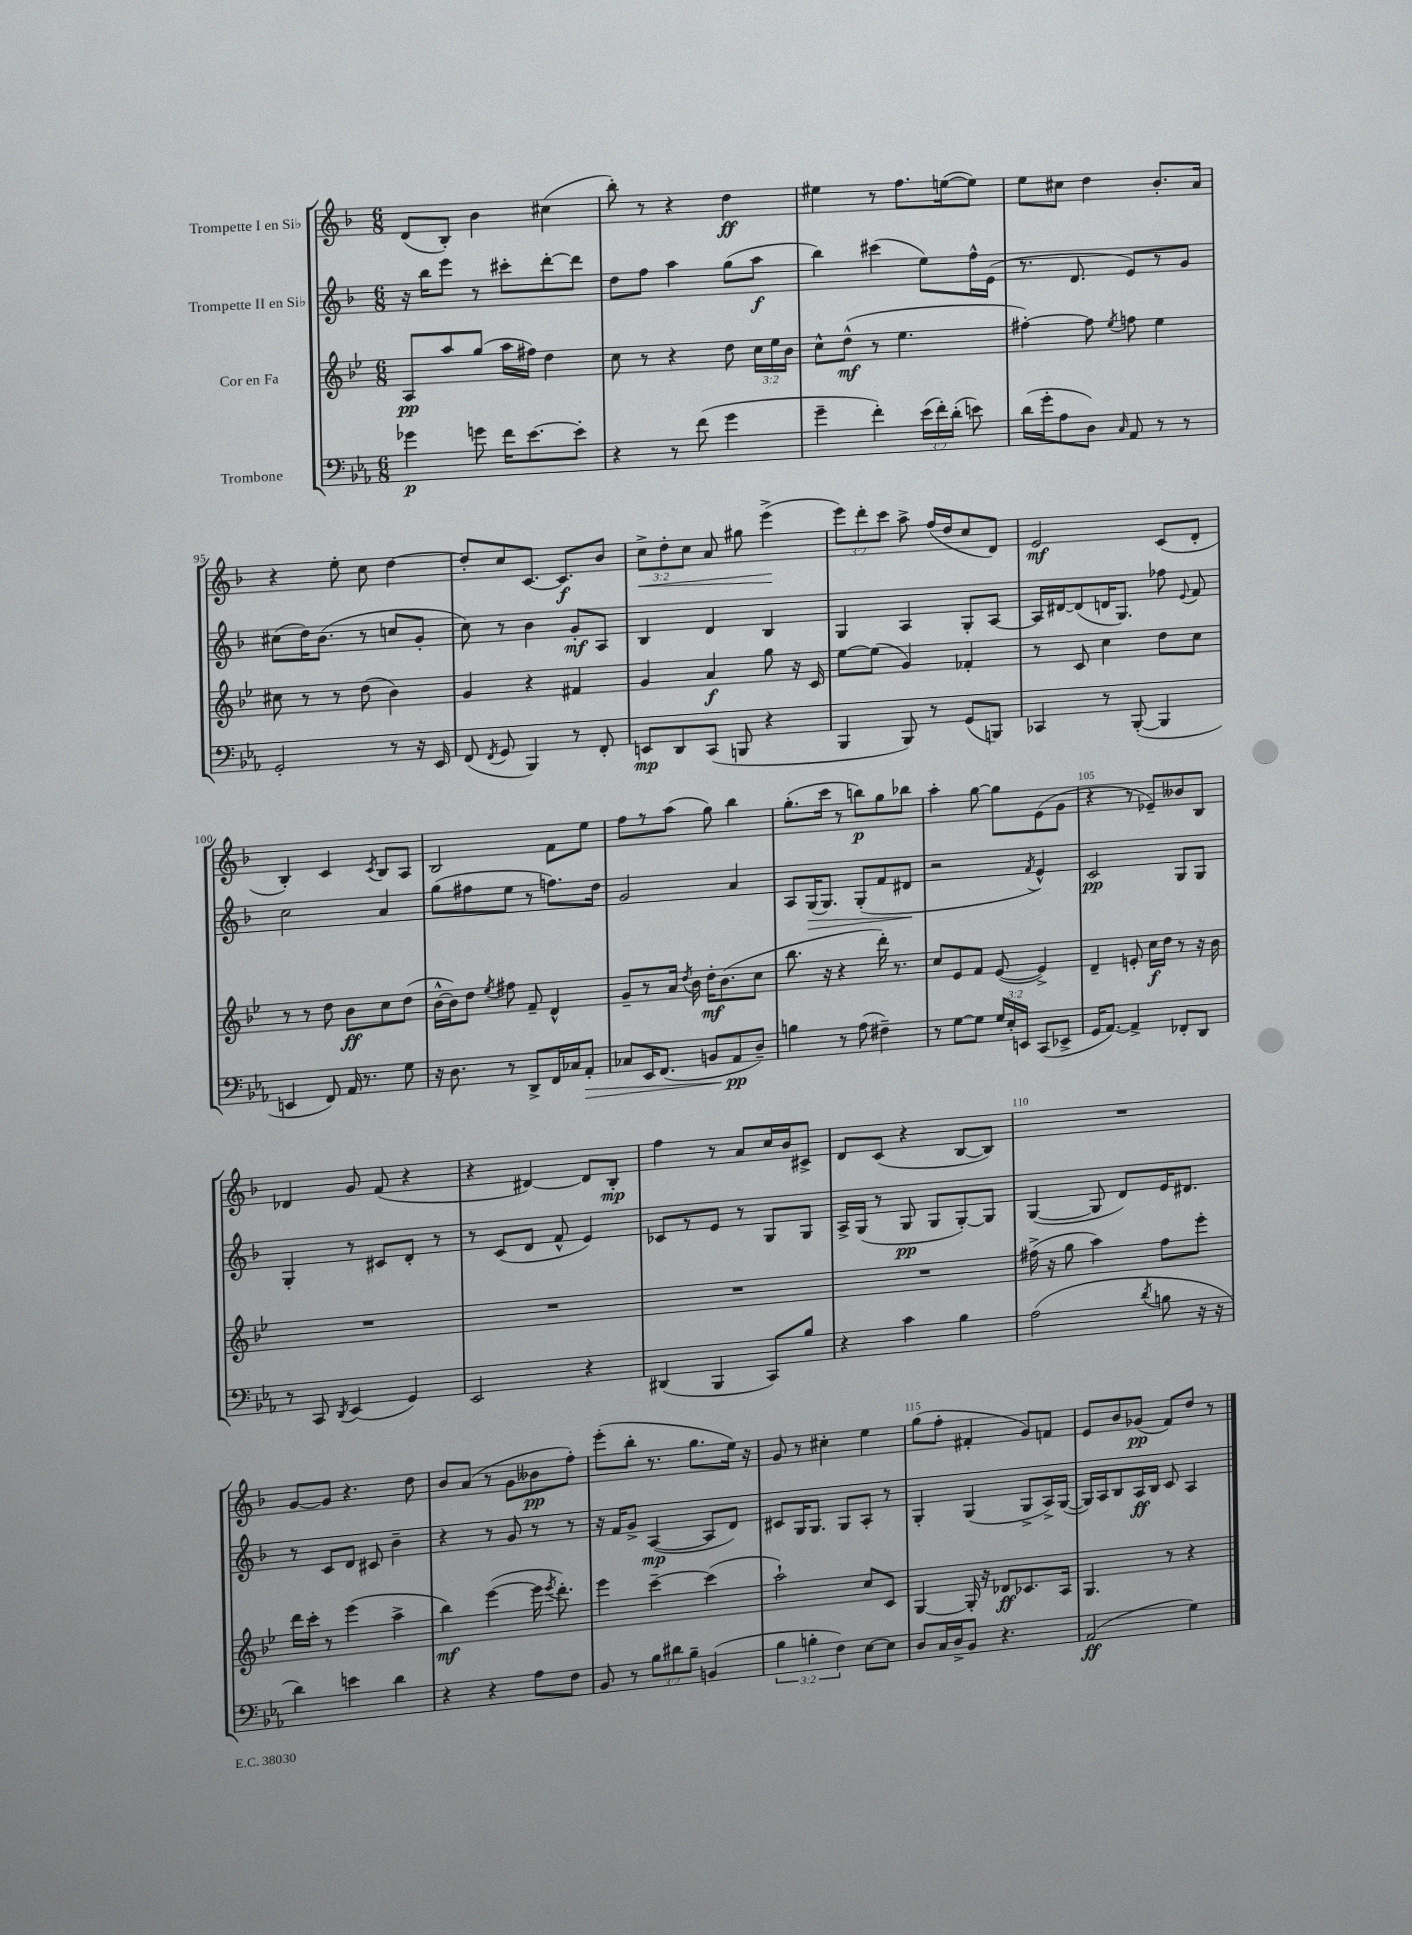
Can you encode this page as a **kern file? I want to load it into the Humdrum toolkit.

**kern	**dynam	**kern	**dynam	**kern	**dynam	**kern	**dynam
*part4	*part4	*part3	*part3	*part2	*part2	*part1	*part1
*staff4	*staff4	*staff3	*staff3	*staff2	*staff2	*staff1	*staff1
*I"Trombone	*	*I"Cor en Fa	*	*I"Trompette II en Si♭	*	*I"Trompette I en Si♭	*
*clefF4	*	*clefG2	*	*clefG2	*	*clefG2	*
*k[b-e-a-]	*	*k[b-e-]	*	*k[b-]	*	*k[b-]	*
*M6/8	*	*M6/8	*	*M6/8	*	*M6/8	*
=91	=91	=91	=91	=91	=91	=91	=91
4g-X\	p	8A/L	pp	16r	.	(8d/L	.
.	.	.	.	16bb-\KL	.	.	.
.	.	8aa/	.	8eee\J	.	8B-'/J)	.
8gn\	.	(8gg/J	.	8r	.	4b-\	.
16f\KL	.	16aa\LL	.	8ccc#X'\L	.	.	.
[8.e-\	.	16ff#X\JJ)	.	.	.	.	.
.	.	4dd\	.	[8ddd'\	.	(4cc#X\	.
8e-'\J]	.	.	.	8ddd\J]	.	.	.
=92	=92	=92	=92	=92	=92	=92	=92
4r	.	8cc\	.	8dd\L	.	8bb-'\)	.
.	.	8r	.	8ff\J	.	8r	.
8r	.	4r	.	4aa\	.	4r	.
(8f\	.	.	.	.	.	.	.
4g\	.	8dd\	.	(8gg\L	.	4dd\	ff
.	.	24cc\LL	.	8aa\J	f	.	.
.	.	24ee-\	.	.	.	.	.
.	.	24b-\JJ	.	.	.	.	.
=93	=93	=93	=93	=93	=93	=93	=93
4g~\	.	8cc^^\L	.	4bb-\)	.	4ee#X\	.
.	.	(8dd^^\J	mf	.	.	.	.
4f'\)	.	8r	.	(4ccc#X\	.	8r	.
.	.	4.ee-\	.	.	.	8.ff\L	.
(24e-\LL	.	.	.	8ee\L)	.	.	.
24f'\)	.	.	.	.	.	.	.
.	.	.	.	.	.	([16een\k	.
(24d'\JJ	.	.	.	.	.	.	.
8en\)	.	.	.	16ff^^\L	.	8ee\J])	.
.	.	.	.	(16e\JJ	.	.	.
=94	=94	=94	=94	=94	=94	=94	=94
(16d\LL	.	[4ff#X'\)	.	8.r	.	8ee\L	.
16g'\J	.	.	.	.	.	.	.
8A-\	.	.	.	.	.	8cc#X\J	.
.	.	.	.	8.d/	.	.	.
8D\J)	.	8ff#\]	.	.	.	4dd\	.
16qqC/	.	8qee-/	.	.	.	.	.
8AA-/	.	8ffn\	.	8e/L)	.	.	.
8r	.	4ee-\	.	8r	.	8.b-'/L	.
8r	.	.	.	8g/J	.	.	.
.	.	.	.	.	.	16a/Jk	.
!!LO:LB:g=z
=95	=95	=95	=95	=95	=95	=95	=95
2GG'/	.	8cc#X\	.	(8cc#X\L	.	4r	.
.	.	8r	.	16dd\K)	.	.	.
.	.	.	.	(8.b-\J	.	.	.
.	.	8r	.	.	.	8ee'\	.
.	.	(8dd\	.	8r	.	8cc\	.
8r	.	4b-\)	.	8ccn/L	.	[4dd\	.
16r	.	.	.	8g'/J	.	.	.
16EE-/	.	.	.	.	.	.	.
=96	=96	=96	=96	=96	=96	=96	=96
(8FF/	.	4g/	.	8cc\)	.	8dd'/L]	.
8qFF/	.	.	.	.	.	.	.
8GG/	.	.	.	8r	.	8cc/	.
4BBB-/)	.	4r	.	4b-\	.	[8.c/J	.
.	.	.	.	.	.	8.c/L]	f
8r	.	4f#X/	.	8g'/L	mf	.	.
8FF'/	.	.	.	8A/J	.	8b-/J	.
=97	=97	=97	=97	=97	=97	=97	=97
!	!	!	!	!	!	!	!LO:HP:b
8EEn/L	mp	4g/	.	4B-/	.	12cc^\L	<
.	.	.	.	.	.	12dd'\	.
8DD/	.	.	.	.	.	.	.
.	.	.	.	.	.	12cc\J	.
(8CC/J	.	4a/	f	4d/	.	8a/	.
8BBBn/	.	.	.	.	.	8gg#X\	.
4r	.	8gg\	.	4B-/	.	(4eee^\	.
.	.	16r	.	.	.	.	.
.	.	16c/	.	.	.	.	.
.	.	.	.	.	.	.	[
=98	=98	=98	=98	=98	=98	=98	=98
4BBB-/	.	[8ee-\L	.	4G/	.	12eee\L)	.
.	.	.	.	.	.	12ddd'\	.
.	.	(8ee-\J]	.	.	.	.	.
.	.	.	.	.	.	12ccc\J	.
8BBB-/)	.	4g/)	.	4A/	.	8aa^\	.
8r	.	.	.	.	.	(16ff/LL	.
.	.	.	.	.	.	16dd/J	.
(8GG/L	.	4f-X'/	.	8G'/L	.	8cc/	.
8BBBn/J)	.	.	.	[8A/J	.	8d/J)	.
=99	=99	=99	=99	=99	=99	=99	=99
4CC-X/	.	8r	.	16A/LL]	.	2e/	mf
.	.	.	.	[16d#X/J	.	.	.
.	.	8c/	.	(8d#/]	.	.	.
8r	.	4cc\	.	16dn/K	.	.	.
.	.	.	.	8.G/J)	.	.	.
([8BBB-'/	.	.	.	.	.	.	.
4BBB-/]	.	8dd\L	.	8ff-X\	.	(8c/L	.
.	.	.	.	8qqe/	.	.	.
.	.	8cc\J	.	8f/	.	8d'/J	.
!!LO:LB:g=z
=100	=100	=100	=100	=100	=100	=100	=100
4EEn/	.	8r	.	2cc\	.	4B-'/)	.
.	.	8r	.	.	.	.	.
8FF/)	.	8dd\	.	.	.	4c/	.
16AA-/	.	8b-\L	ff	.	.	.	.
8.r	.	.	.	.	.	.	.
.	.	.	.	.	.	8qc/	.
.	.	8cc\	.	4a/	.	8B-/L	.
8G\	.	(8dd\J	.	.	.	8A/J	.
=101	=101	=101	=101	=101	=101	=101	=101
16r	.	[16b-^^\LL	.	(8gg\L	.	2B-/	.
8.D\	.	16b-\J])	.	.	.	.	.
.	.	8dd\J	.	8ff#X\	.	.	.
.	.	8qee-/	.	.	.	.	.
8r	.	8ff#X\	.	8ee\J	.	.	.
8DD^/L	.	8f~/	.	8r	.	.	.
16FF/L	.	4d^^/	.	8.ffn\L)	.	8f\L	.
16C-X/J	.	.	.	.	.	.	.
!	!LO:HP:b	!	!	!	!	!	!
8AA-'/J	>	.	.	.	.	8ee\J	.
.	.	.	.	16dd\Jk	.	.	.
=102	=102	=102	=102	=102	=102	=102	=102
8C-X/L	.	8g~/L	.	2g/	.	8ff\L	.
16EE-/K	.	8r	.	.	.	8r	.
(8.FF/J	.	.	.	.	.	.	.
.	.	16a/Jk	.	.	.	(8aa\J	.
.	.	8qdd/	.	.	.	.	.
.	.	16b-\	.	.	.	.	.
8BBn/L	.	16dd'\KL	mf	.	.	8gg\)	.
.	.	(8.b-\	.	.	.	.	.
8AA-/	pp	.	.	4a/	.	4bb-\	.
8D~/J)	]	8cc\J	.	.	.	.	.
=103	=103	=103	=103	=103	=103	=103	=103
4Bn\	.	8.bb-\	.	8A/L	.	(8.gg'\L	.
!	!	!	!	!	!LO:HP:b	!	!
.	.	.	.	(16G/K	>	.	.
.	.	16r	.	8.G/J)	.	16ccc\Jk	.
8r	.	4r	.	.	.	8r	.
(8A-\	.	.	.	(8G'/L	.	8bbn\L)	p
4F#X~\)	.	16ddd'\)	.	8f/	.	8gg\	.
.	.	8.r	.	.	.	.	.
.	.	.	.	8d#X/J	.	8bb-X\J	.
.	.	.	.	.	]	.	.
=104	=104	=104	=104	=104	=104	=104	=104
8r	.	8cc/L	.	2r	.	4aa'\	.
[8G\L	.	8e-/	.	.	.	.	.
8G\J]	.	8f/J	.	.	.	[8gg\	.
24G/LL	.	([8e-/	.	.	.	8gg\L]	.
24E-'/	.	.	.	.	.	.	.
24EEn/JJ	.	.	.	.	.	.	.
.	.	.	.	8qf/	.	.	.
(8CC/L	.	4e-^/])	.	4e^^/)	.	(8e\	.
8EE-X^/J	.	.	.	.	.	8g\J	.
=105	=105	=105	=105	=105	=105	=105	=105
16GG/KL	.	4d~/	.	2c/	pp	4r	.
[8.AA-/J)	.	.	.	.	.	.	.
4AA-^/]	.	8en'/	.	.	.	8r	.
.	.	16cc\LL	f	.	.	8e-X~/L)	.
.	.	16dd\JJ	.	.	.	.	.
8FF-X'/L	.	8r	.	8G/L	.	8b--X/	.
8DD/J	.	16r	.	8G/J	.	8B-/J	.
.	.	16b-\	.	.	.	.	.
!!LO:LB:g=z
=106	=106	=106	=106	=106	=106	=106	=106
8r	.	2.r	.	4G'/	.	4d-X/	.
8CC/	.	.	.	.	.	.	.
8qDD/	.	.	.	.	.	.	.
(4EE-/	.	.	.	8r	.	8g/	.
.	.	.	.	8c#X/L	.	(8f/	.
4GG/)	.	.	.	8d'/J	.	4r	.
.	.	.	.	8r	.	.	.
=107	=107	=107	=107	=107	=107	=107	=107
2EE-/	.	2.r	.	8r	.	4r	.
.	.	.	.	(8c/L	.	.	.
.	.	.	.	8d/J	.	[4d#X/)	.
.	.	.	.	8f^^/	.	.	.
4r	.	.	.	4e/)	.	8d#/L]	.
.	.	.	.	.	.	8B-'/J	mp
=108	=108	=108	=108	=108	=108	=108	=108
(4DD#X/	.	2.r	.	8c-X/L	.	4ff\	.
.	.	.	.	8r	.	.	.
4BBB-/	.	.	.	8e/J	.	8r	.
.	.	.	.	8r	.	8a/L	.
8CC/L)	.	.	.	8G/L	.	16cc/L	.
.	.	.	.	.	.	16b-/J	.
8B-/J	.	.	.	8G/J	.	8c#X^/J	.
=109	=109	=109	=109	=109	=109	=109	=109
4r	.	2.r	.	16A^/LL	.	8d/L	.
.	.	.	.	(16G/JJ	.	.	.
.	.	.	.	8r	.	(8c/J	.
4c\	.	.	.	8G/	pp	4r	.
.	.	.	.	8G/L	.	.	.
4B-\	.	.	.	[8G'/)	.	[8B-/L	.
.	.	.	.	8G/J]	.	8B-/J])	.
=110	=110	=110	=110	=110	=110	=110	=110
(2A-\	.	(16ff#X^\	.	([4G/	.	2.r	.
.	.	16r	.	.	.	.	.
.	.	8gg\	.	.	.	.	.
.	.	4aa\)	.	8G/]	.	.	.
.	.	.	.	8d/L)	.	.	.
8qd/	.	.	.	.	.	.	.
8Bn\	.	8ff#\L	.	16e/K	.	.	.
.	.	.	.	8.d#X/J	.	.	.
16r	.	8eee-'\J	.	.	.	.	.
16r	.	.	.	.	.	.	.
!!LO:LB:g=z
=111	=111	=111	=111	=111	=111	=111	=111
4d\)	.	16ddd\LL	.	8r	.	[8g/L	.
.	.	16ccc'\JJ	.	.	.	.	.
.	.	8r	.	8c/L	.	8g/J]	.
4en\	.	(4eee-\	.	8d/J	.	4.r	.
.	.	.	.	8c#X/	.	.	.
4d\	.	4aa^\	.	4b-~\	.	.	.
.	.	.	.	.	.	8dd\	.
=112	=112	=112	=112	=112	=112	=112	=112
4r	.	4bb-\)	mf	4r	.	8b-/L	.
.	.	.	.	.	.	(8a/J	.
4r	.	([4eee-\	.	8r	.	8r	.
.	.	.	.	8g/	.	8g\L	.
8A-\L	.	16eee-\]	.	8r	.	8b--X\	pp
.	.	8qeee-/	.	.	.	.	.
.	.	8.ddd'\)	.	.	.	.	.
8F\J	.	.	.	8r	.	8ff'\J)	.
=113	=113	=113	=113	=113	=113	=113	=113
8BB-/	.	4eee-\	.	16r	.	(8eee'\L	.
.	.	.	.	16f/KL	.	.	.
8r	.	.	.	8g^/J	.	8bb-'\J	.
12B-\L	.	[4ccc~\	.	([4A/	mp	8.r	.
12d#X\	.	.	.	.	.	.	.
12B-~\J	.	.	.	.	.	.	.
.	.	.	.	.	.	8.gg\L	.
(4BBn/	.	(4ccc\]	.	8A/L]	.	.	.
.	.	.	.	8d/J)	.	16ee\Jk)	.
.	.	.	.	.	.	16r	.
=114	=114	=114	=114	=114	=114	=114	=114
6B-\	.	2aa`\)	.	8c#X/L	.	8g/	.
.	.	.	.	16G/K	.	8r	.
6Bn'\	.	.	.	.	.	.	.
.	.	.	.	8.G/J	.	.	.
.	.	.	.	.	.	4cc#X'\	.
6F\)	.	.	.	.	.	.	.
.	.	.	.	8G/L	.	.	.
[8E-\L	.	8cc/L	.	8A'/J	.	4ee\	.
8E-\J]	.	8c/J	.	8r	.	.	.
=115	=115	=115	=115	=115	=115	=115	=115
8D/L	.	[4G/	.	4G'/	.	(8gg\L	.
16C/L	.	.	.	.	.	8ff'\J	.
16D^/J	.	.	.	.	.	.	.
8BB-/J	.	16G'/]	.	(4G/	.	4f#X'/	.
.	.	16r	.	.	.	.	.
4.r	.	8d-X/L	ff	.	.	.	.
.	.	8.c-X/	.	8G^/L	.	8g/L)	.
.	.	.	.	16A^/L)	.	8fn/J	.
.	.	16A/Jk	.	([16G/JJ	.	.	.
=116	=116	=116	=116	=116	=116	=116	=116
(2AA-/	ff	4.G/	.	16G/LL])	.	8e/L	.
.	.	.	.	16A/J	.	.	.
.	.	.	.	8B-/	.	8b-/	.
.	.	.	.	16A/L	ff	(8g-X/J	pp
.	.	.	.	16B-/JJ	.	.	.
.	.	8r	.	8c/	.	8f/L)	.
4G\)	.	4r	.	4A/	.	8dd/J	.
.	.	.	.	.	.	8r	.
==	==	==	==	==	==	==	==
*-	*-	*-	*-	*-	*-	*-	*-
